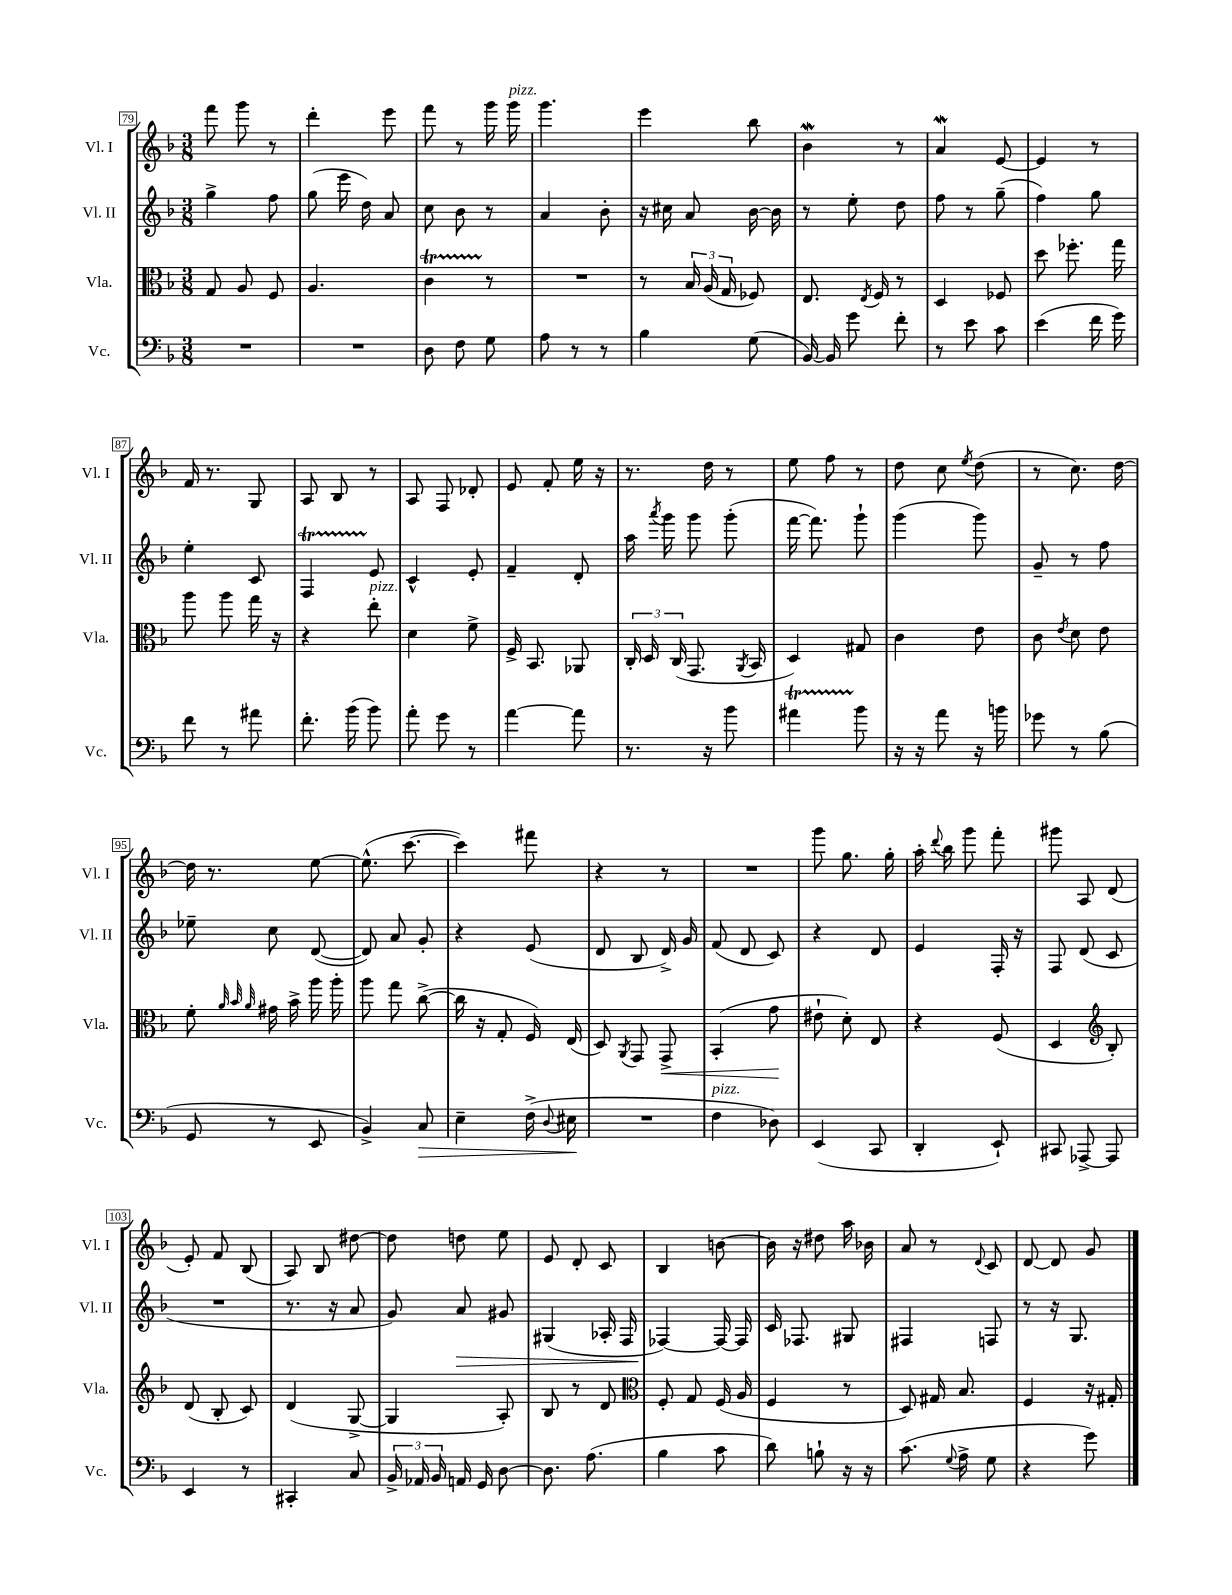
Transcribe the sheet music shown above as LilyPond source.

<<
\new StaffGroup <<
\new Staff = "s0" \with { instrumentName = "Vl. I" shortInstrumentName = "Vl. I" } {
    \clef treble \key f \major \numericTimeSignature \time 3/8
    \autoBeamOff f'''8 g'''8 r8 |
    d'''4-. e'''8 |
    f'''8 r8 g'''16 g'''16^\markup { \italic "pizz." } |
    g'''4. |
    e'''4 bes''8 |
    bes'4\mordent r8 |
    a'4\mordent e'8~ |
    e'4 r8 |
    f'16 r8. g8 |
    a8 bes8 r8 |
    a8 f8 des'8-. |
    e'8 f'8-. e''16 r16 |
    r8. d''16 r8 |
    e''8 f''8 r8 |
    d''8 c''8 \acciaccatura { e''8 } d''8( |
    r8 c''8.) d''16~ |
    d''16 r8. e''8~ |
    e''8.-^( c'''8.~ |
    c'''4) fis'''8 |
    r4 r8 |
    R4. |
    g'''8 g''8. g''16-. |
    a''16-. \appoggiatura { d'''8 } bes''16 g'''8 f'''8-. |
    gis'''8 a8 d'8( |
    e'8-.) f'8 bes8( |
    a8) bes8 dis''8~ |
    dis''8 d''8 e''8 |
    e'8 d'8-. c'8 |
    bes4 b'8~ |
    b'16 r16 dis''8 a''16 bes'16 |
    a'8 r8 \appoggiatura { d'8 } c'8 |
    d'8~ d'8 g'8 \bar "|." |
}
\new Staff = "s1" \with { instrumentName = "Vl. II" shortInstrumentName = "Vl. II" } {
    \clef treble \key f \major \numericTimeSignature \time 3/8
    \autoBeamOff g''4-> f''8 |
    g''8( e'''16 d''16) a'8 |
    c''8 bes'8 r8 |
    a'4 bes'8-. |
    r16 cis''16 a'8 bes'16~ bes'16 |
    r8 e''8-. d''8 |
    f''8 r8 g''8--( |
    f''4) g''8 |
    e''4-. c'8 |
    f4\startTrillSpan e'8\stopTrillSpan |
    c'4-^ e'8-. |
    f'4-- d'8-. |
    a''16 \acciaccatura { a'''8 } g'''16 g'''8 g'''8-.( |
    f'''16~ f'''8.) g'''8-! |
    g'''4( g'''8) |
    g'8-- r8 f''8 |
    ees''8-- c''8 d'8~( |
    d'8) a'8 g'8-. |
    r4 e'8( |
    d'8 bes8 d'16->) g'16 |
    f'8( d'8 c'8) |
    r4 d'8 |
    e'4 f16-. r16 |
    f8 d'8( c'8 |
    R4. |
    r8. r16 a'8 |
    g'8) a'8\> gis'8 |
    gis4( aes16-. f16 |
    fes4~\!) fes16~ fes16 |
    c'16 fes8. gis8 |
    fis4 f8 |
    r8 r16 g8. \bar "|." |
}
\new Staff = "s2" \with { instrumentName = "Vla." shortInstrumentName = "Vla." } {
    \clef alto \key f \major \numericTimeSignature \time 3/8
    \autoBeamOff g8 a8 f8 |
    a4. |
    c'4\startTrillSpan r8\stopTrillSpan |
    R4. |
    r8 \tuplet 3/2 { bes16 a16( g16 } fes8) |
    e8. \acciaccatura { e8 } f16 r8 |
    d4 fes8 |
    d''8 fes''8.-. g''16 |
    a''8 a''8 g''16 r16 |
    r4 e''8-.^\markup { \italic "pizz." } |
    d'4 f'8-> |
    f16-> bes,8. aes,8 |
    \tuplet 3/2 { c16-. d16 c16( } g,8. \acciaccatura { a,8 } bes,16 |
    d4) gis8 |
    c'4 e'8 |
    c'8 \acciaccatura { e'8 } d'8 e'8 |
    f'8-. \grace { a'32 bes'32 a'32 } gis'16 bes'16-> a''16 a''16-. |
    a''8 g''8 c''8~->( |
    c''16 r16 g8-. f16) e16( |
    d8) \acciaccatura { a,8 } g,8 g,8->\< |
    bes,4-.( g'8\! |
    eis'8-! d'8-.) e8 |
    r4 f8( |
    d4 \clef treble bes8-.) |
    d'8( bes8-. c'8) |
    d'4( g8~-> |
    g4 a8-.) |
    bes8 r8 d'8 |
    \clef alto f8-. g8 f16( a16 |
    f4 r8 |
    d8) gis16 bes8. |
    f4 r16 gis16-. \bar "|." |
}
\new Staff = "s3" \with { instrumentName = "Vc." shortInstrumentName = "Vc." } {
    \clef bass \key f \major \numericTimeSignature \time 3/8
    \autoBeamOff R4. |
    R4. |
    d8 f8 g8 |
    a8 r8 r8 |
    bes4 g8( |
    bes,16~) bes,16 g'8 f'8-. |
    r8 e'8 c'8 |
    e'4( f'16 g'16) |
    f'8 r8 ais'8 |
    f'8.-. bes'16( bes'8) |
    a'8-. g'8 r8 |
    a'4~ a'8 |
    r8. r16 bes'8 |
    ais'4\startTrillSpan bes'8\stopTrillSpan |
    r16 r16 a'8 r16 b'16 |
    ges'8 r8 bes8( |
    g,8 r8 e,8 |
    bes,4->) c8\> |
    e4-- f16->( \appoggiatura { d8 } eis16\! |
    R4. |
    f4^\markup { \italic "pizz." } des8) |
    e,4( c,8 |
    d,4-. e,8-!) |
    cis,8 aes,,8~-> aes,,8 |
    e,4 r8 |
    cis,4-. c8 |
    \tuplet 3/2 { bes,16-> aes,16 bes,16 } a,16 g,16 d8~ |
    d8. a8.( |
    bes4 c'8 |
    d'8) b8-! r16 r16 |
    c'8.( \appoggiatura { g8 } a16-> g8 |
    r4 g'8) \bar "|." |
}
>>
>>
\layout { \context { \Score currentBarNumber = #79 \override BarNumber.stencil = #(make-stencil-boxer 0.1 0.3 ly:text-interface::print) } }
